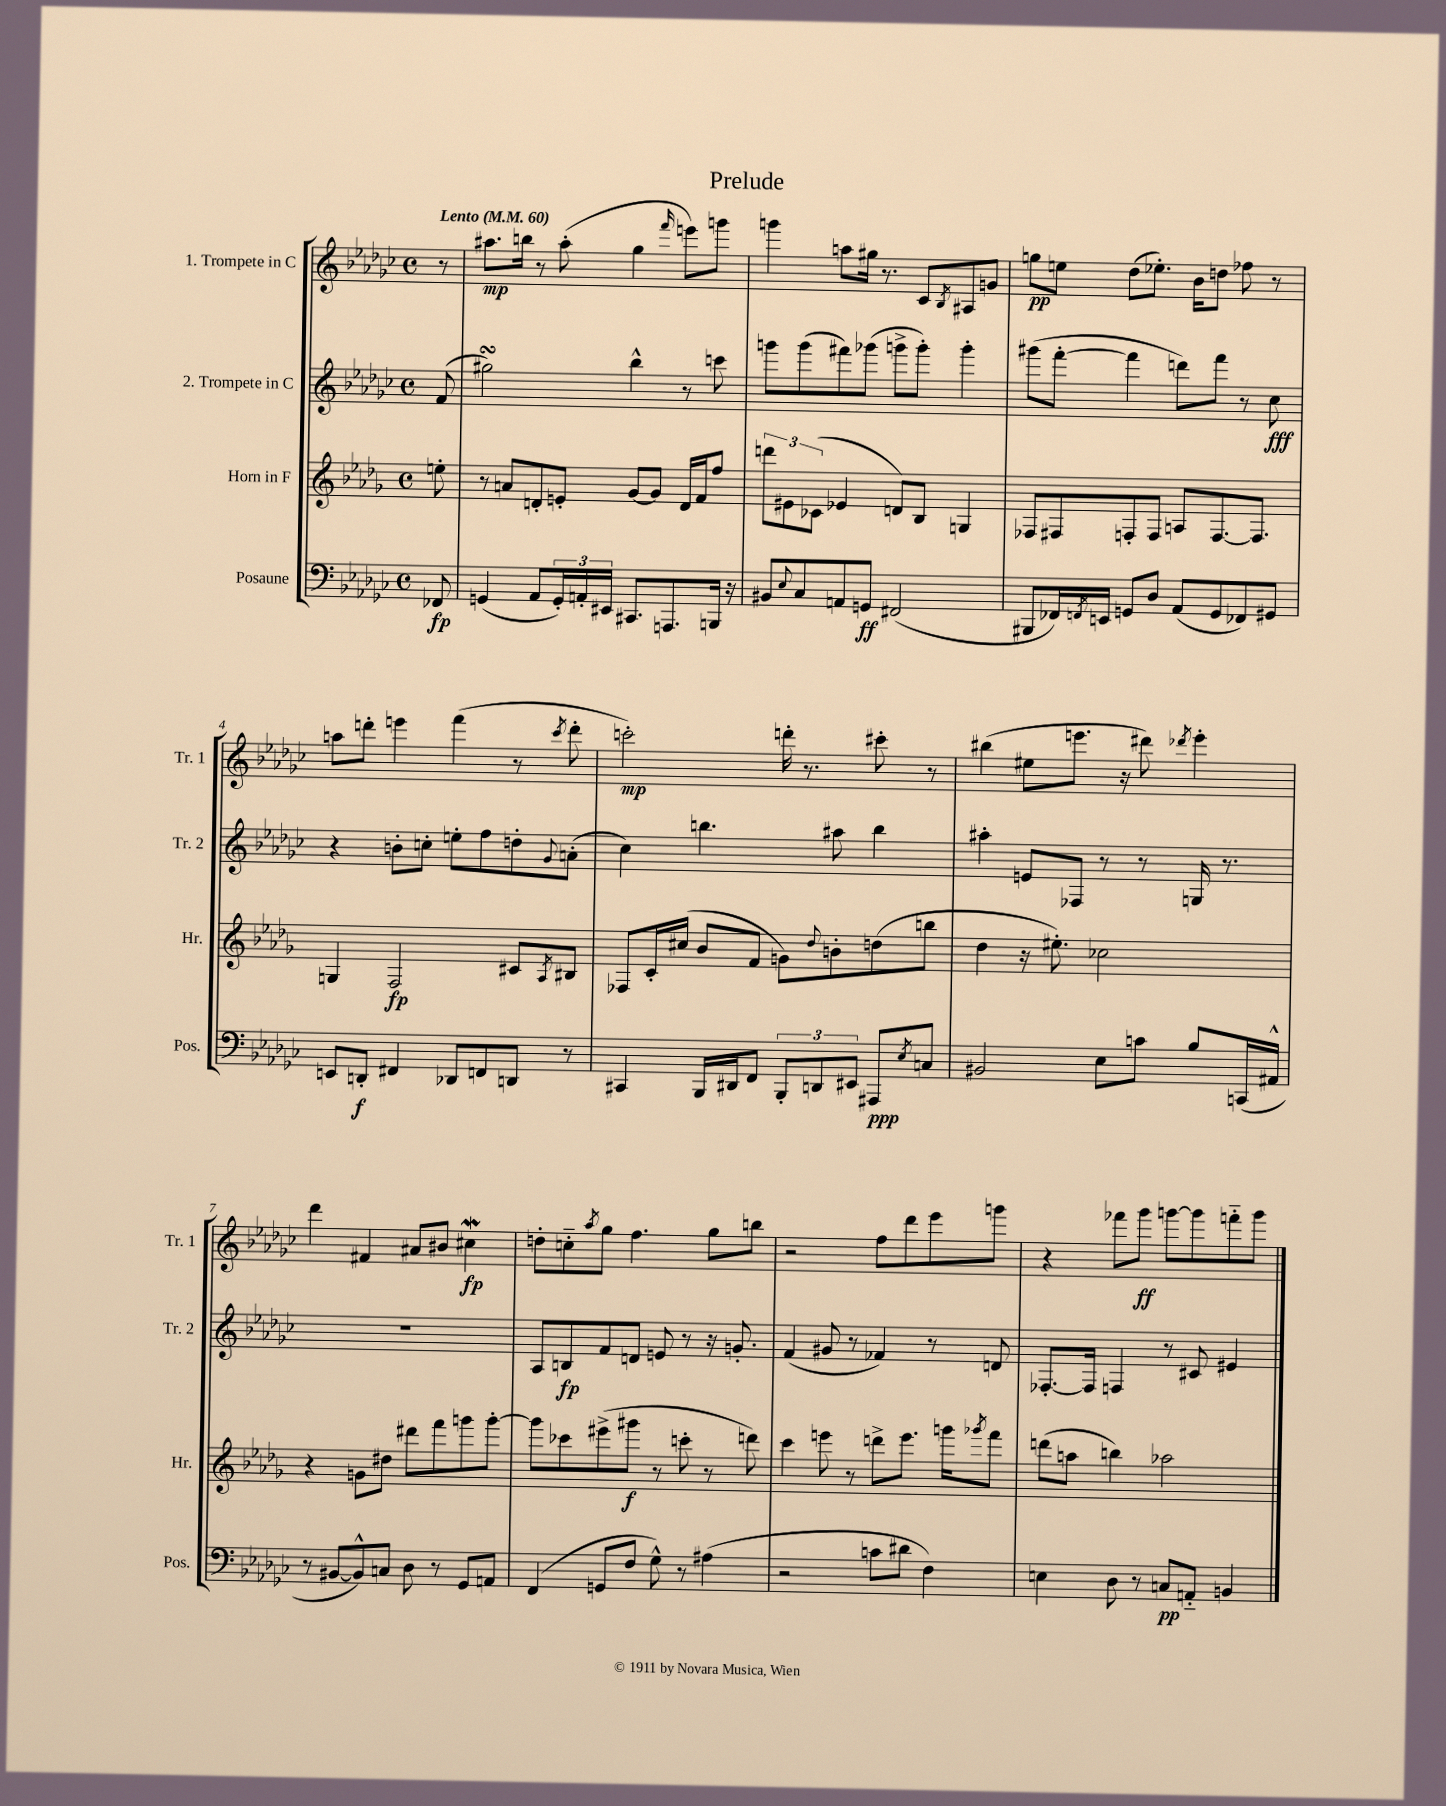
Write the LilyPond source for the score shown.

\header { title = "Prelude" }
<<
\new StaffGroup <<
\new Staff = "s0" \with { instrumentName = "1. Trompete in C" shortInstrumentName = "Tr. 1" } {
    \clef treble \key ges \major \defaultTimeSignature \time 4/4 \partial 8 \tempo "Lento" 4 = 60
    r8 |
    ais''8.\mp b''16 r8 ais''8-.( ges''4 \grace { f'''16 } e'''8) g'''8 |
    g'''4 a''8 gis''16 r8. ces'8 \acciaccatura { bes8 } ais8 g'8 |
    g''8\pp e''8 des''8( ees''8.-.) bes'16 d''8 fes''8 r8 |
    a''8 d'''8-. e'''4 f'''4( r8 \acciaccatura { ces'''8 } d'''8-. |
    c'''2-.\mp) d'''16-. r8. cis'''8-. r8 |
    bis''4( eis''8 e'''8. r16 dis'''8) \acciaccatura { des'''8 } e'''4-. |
    des'''4 fis'4 ais'8 bis'8 cis''4\mordent\fp |
    d''8-. c''8-_ \acciaccatura { aes''8 } ges''8 f''4. ges''8 b''8 |
    r2 f''8 des'''8 ees'''8 g'''8 |
    r4 fes'''8 ges'''8\ff g'''8~ g'''8 f'''8-_ g'''8 \bar "|." |
}
\new Staff = "s1" \with { instrumentName = "2. Trompete in C" shortInstrumentName = "Tr. 2" } {
    \clef treble \key ges \major \defaultTimeSignature \time 4/4 \partial 8
    f'8( |
    gis''2\turn) bes''4-^ r8 c'''8 |
    g'''8 g'''8( fis'''8) ges'''8( g'''8-> g'''8-.) g'''4-. |
    gis'''8( f'''8~-. f'''4 d'''8) f'''8 r8 ces''8\fff |
    r4 b'8-. c''8-. e''8-. f''8 d''8-. \appoggiatura { ges'8 } a'8-.( |
    ces''4) b''4. ais''8 b''4 |
    ais''4-. e'8 fes8 r8 r8 g16 r8. |
    R1 |
    aes8 b8\fp f'8 d'8 e'8 r8 r16 g'8.-. |
    f'4( gis'8 r8 fes'4) r8 d'8 |
    fes8.~-. fes16 f4 r8 cis'8 eis'4 \bar "|." |
}
\new Staff = "s2" \with { instrumentName = "Horn in F" shortInstrumentName = "Hr." } {
    \clef treble \key des \major \defaultTimeSignature \time 4/4 \partial 8
    e''8-. |
    r8 a'8 d'8-. e'8-. ges'8~ ges'8 d'16 f'16 f''8 |
    \tuplet 3/2 { d'''8 eis'8 ces'8( } ees'4 d'8) bes8 g4 |
    fes8 fis8 f8-. f8 a8 f8.~ f8. |
    g4 f2\fp cis'8 \acciaccatura { aes8 } bis8 |
    fes8 c'16-. cis''16( bes'8 f'8 g'8) \appoggiatura { des''8 } b'8-. d''8( b''8 |
    des''4 r16 eis''8.-.) ces''2 |
    r4 g'8 dis''8 dis'''8 f'''8 g'''8 g'''8~-. |
    g'''8 ces'''8 eis'''8->( gis'''8\f r8 c'''8-. r8 d'''8) |
    c'''4 e'''8 r8 d'''8-> e'''8. g'''16 \acciaccatura { ges'''8 } f'''8 |
    d'''8( a''8 b''4) aes''2 \bar "|." |
}
\new Staff = "s3" \with { instrumentName = "Posaune" shortInstrumentName = "Pos." } {
    \clef bass \key ges \major \defaultTimeSignature \time 4/4 \partial 8
    fes,8\fp |
    g,4( aes,8 \tuplet 3/2 { g,16-.) a,16-. eis,16 } cis,8. a,,8. b,,16 r16 |
    bis,8 \appoggiatura { ees8 } ces8 a,8 g,8\ff fis,2( |
    bis,,8 fes,16) \acciaccatura { f,8 } e,16 g,8 des8 aes,8( g,8 fes,8) gis,8 |
    e,8 d,8-.\f fis,4 des,8 f,8 d,8 r8 |
    cis,4 bes,,16 dis,16 f,8 \tuplet 3/2 { bes,,8-. d,8 eis,8 } ais,,8\ppp \acciaccatura { ees8 } c8 |
    bis,2 ees8 c'8 bes8 c,16( ais,16-^ |
    r8 bis,8~ bis,8-^) c8 des8 r8 ges,8 a,8 |
    f,4( g,8 f8 ges8-^) r8 ais4( |
    r2 c'8 dis'8 f4) |
    e4 des8 r8 c8\pp a,8-_ b,4 \bar "|." |
}
>>
>>
